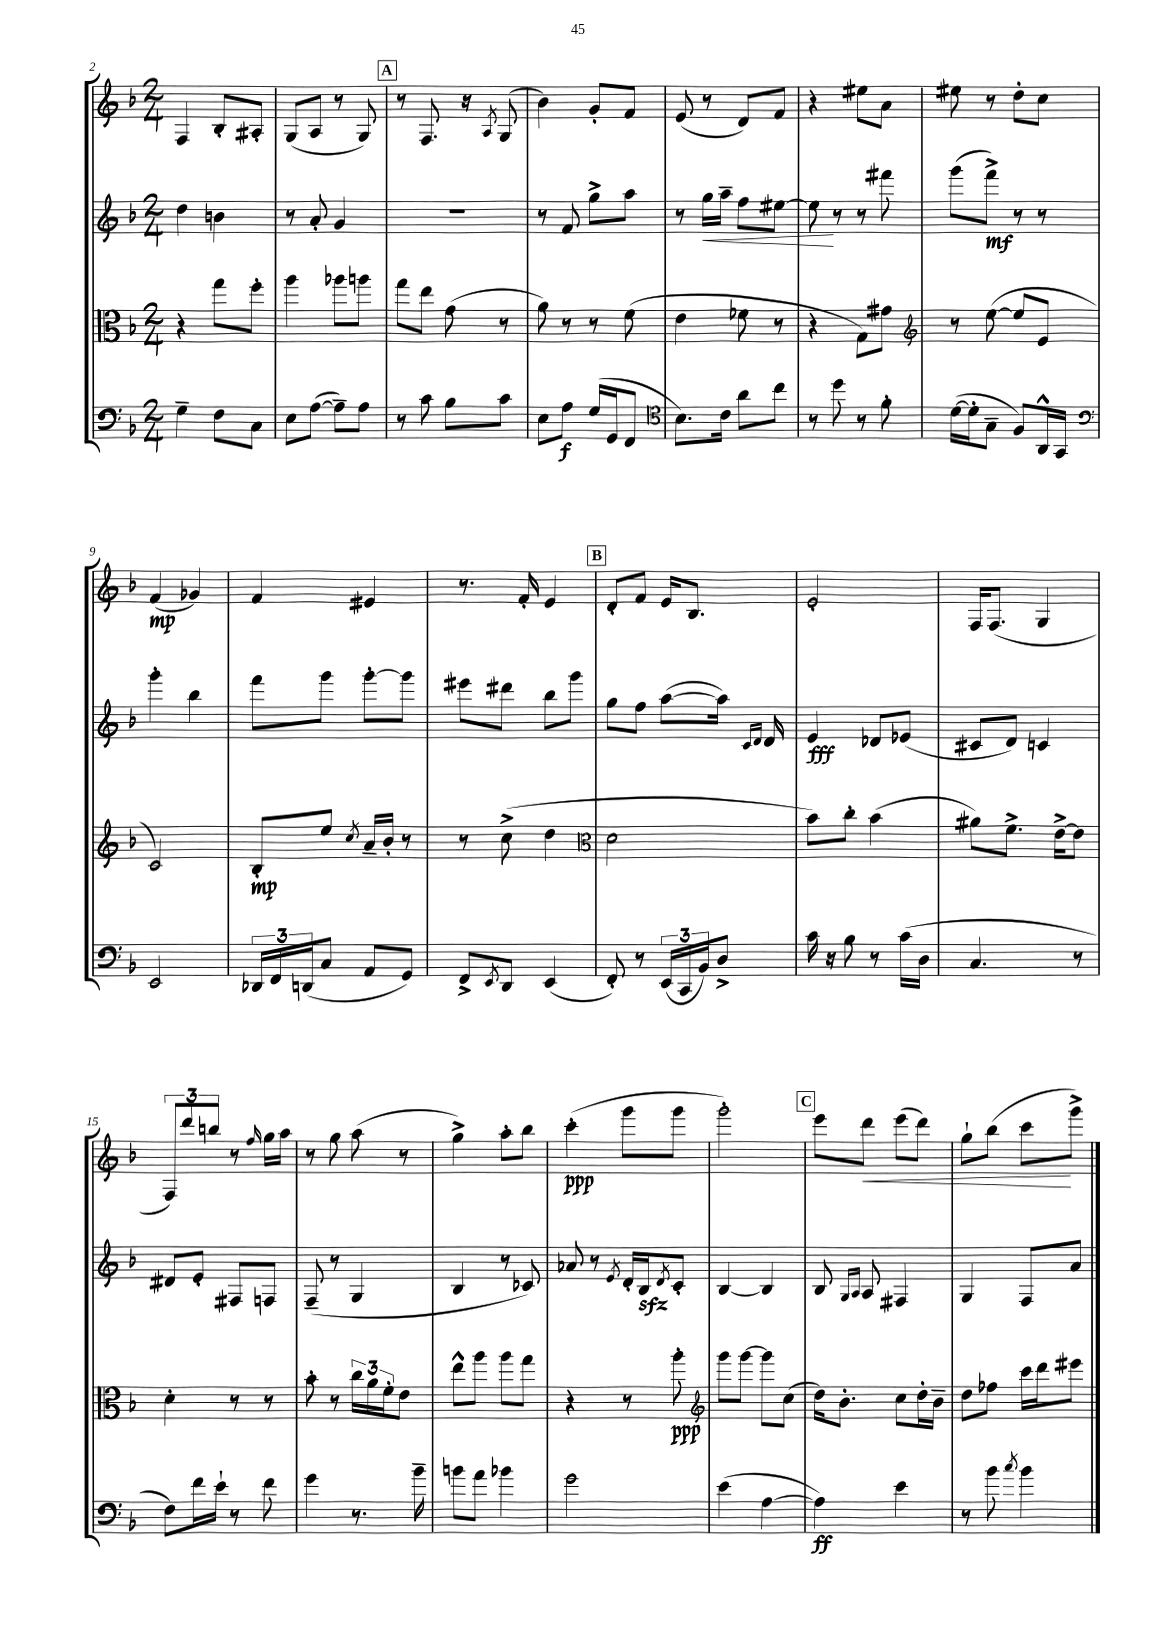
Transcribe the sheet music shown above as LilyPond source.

<<
\new StaffGroup <<
\new Staff = "s0" {
    \clef treble \key f \major \numericTimeSignature \time 2/4
    f4 bes8-. ais8-. |
    g8( a8 r8 g8) |
    \mark \markup { \box "A" } r8 f8. r16 \acciaccatura { a8 } g8( |
    bes'4) g'8-. f'8 |
    e'8( r8 d'8) f'8 |
    r4 eis''8 a'8 |
    eis''8 r8 d''8-. c''8 |
    f'4\mp( ges'4) |
    f'4 eis'4 |
    r8. f'16-. e'4 |
    \mark \markup { \box "B" } d'8-. f'8 e'16 bes8. |
    e'2-. |
    f16 f8.( g4 |
    \tuplet 3/2 { f8) d'''8 b''8 } r8 \grace { f''16 } g''16 a''16 |
    r8 g''8 a''8( r8 |
    g''4->) a''8-. bes''8 |
    c'''4-.\ppp( g'''8 g'''8 |
    g'''2-.) |
    \mark \markup { \box "C" } e'''8 d'''8\< e'''8( d'''8) |
    g''8-! bes''8( c'''8\! g'''8->) \bar "|." |
}
\new Staff = "s1" {
    \clef treble \key f \major \numericTimeSignature \time 2/4
    d''4 b'4 |
    r8 a'8-. g'4 |
    \mark \markup { \box "A" } r2 |
    r8 f'8 g''8-> a''8 |
    r8 g''16\< a''16-- f''8 eis''8~ |
    eis''8\! r8 r8 fis'''8 |
    g'''8( f'''8->\mf) r8 r8 |
    g'''4-. bes''4 |
    f'''8 g'''8 g'''8~-. g'''8 |
    eis'''8 dis'''8 bes''8 g'''8 |
    \mark \markup { \box "B" } g''8 f''8 a''8~( a''16) \grace { c'16 d'16 } d'16 |
    e'4\fff des'8 ees'8( |
    cis'8 d'8) c'4 |
    dis'8 e'8-. fis8 f8 |
    f8--( r8 g4 |
    bes4 r8 ces'8) |
    aes'8 r8 \acciaccatura { e'8 } d'16-. bes16\sfz \acciaccatura { d'8 } c'8-. |
    bes4~ bes4 |
    \mark \markup { \box "C" } bes8 \grace { g16 a16 } a8 fis4 |
    g4 f8 a'8 \bar "|." |
}
\new Staff = "s2" {
    \clef alto \key f \major \numericTimeSignature \time 2/4
    r4 g''8 f''8-. |
    a''4 aes''8 a''8 |
    \mark \markup { \box "A" } g''8 e''8 g'8( r8 |
    a'8) r8 r8 f'8( |
    e'4 fes'8 r8 |
    r4 g8) gis'8 |
    \clef treble r8 e''8~( e''8 e'8 |
    c'2) |
    bes8-.\mp e''8 \acciaccatura { c''8 } a'16-- bes'16-. r8 |
    r8 c''8->( d''4 |
    \mark \markup { \box "B" } \clef alto d'2 |
    bes'8) c''8-. bes'4( |
    ais'8) f'8.-> e'16~-> e'8 |
    d'4-. r8 r8 |
    bes'8-. r8 \tuplet 3/2 { c''16 a'16 f'16-. } e'8 |
    e''8-^ a''8 a''8 g''8 |
    r4 r8 a''8-.\ppp |
    \clef treble g'''8 g'''8~ g'''8 c''8( |
    \mark \markup { \box "C" } d''16) bes'8.-. c''8 d''16-. bes'16-- |
    d''8 fes''8 c'''16 d'''16 eis'''8 \bar "|." |
}
\new Staff = "s3" {
    \clef bass \key f \major \numericTimeSignature \time 2/4
    g4-- f8 c8 |
    e8 a8~( a8--) a8 |
    \mark \markup { \box "A" } r8 c'8 bes8 c'8 |
    e8 a8\f g16( g,16 f,8 |
    \clef tenor bes8.) c'16 a'8 c''8 |
    r8 d''8 r8 f'8-. |
    d'16~( d'16-. g8-- f8) a,16-^ g,16 |
    \clef bass e,2 |
    \tuplet 3/2 { des,16 f,16 d,16( } c8 a,8 g,8) |
    f,8-> \acciaccatura { e,8 } d,8 e,4( |
    \mark \markup { \box "B" } f,8-.) r8 \tuplet 3/2 { e,16( c,16 bes,16) } d8-> |
    c'16 r16 bes8 r8 c'16( d16 |
    c4. r8 |
    f8) f'16 e'16-! r8 f'8 |
    g'4 r8. bes'16-- |
    b'8 a'8 bes'4 |
    g'2 |
    e'4( a4~ |
    \mark \markup { \box "C" } a4\ff) e'4 |
    r8 bes'8 \acciaccatura { c''8 } bes'4 \bar "|." |
}
>>
>>
\layout { \context { \Score currentBarNumber = #2 } }
